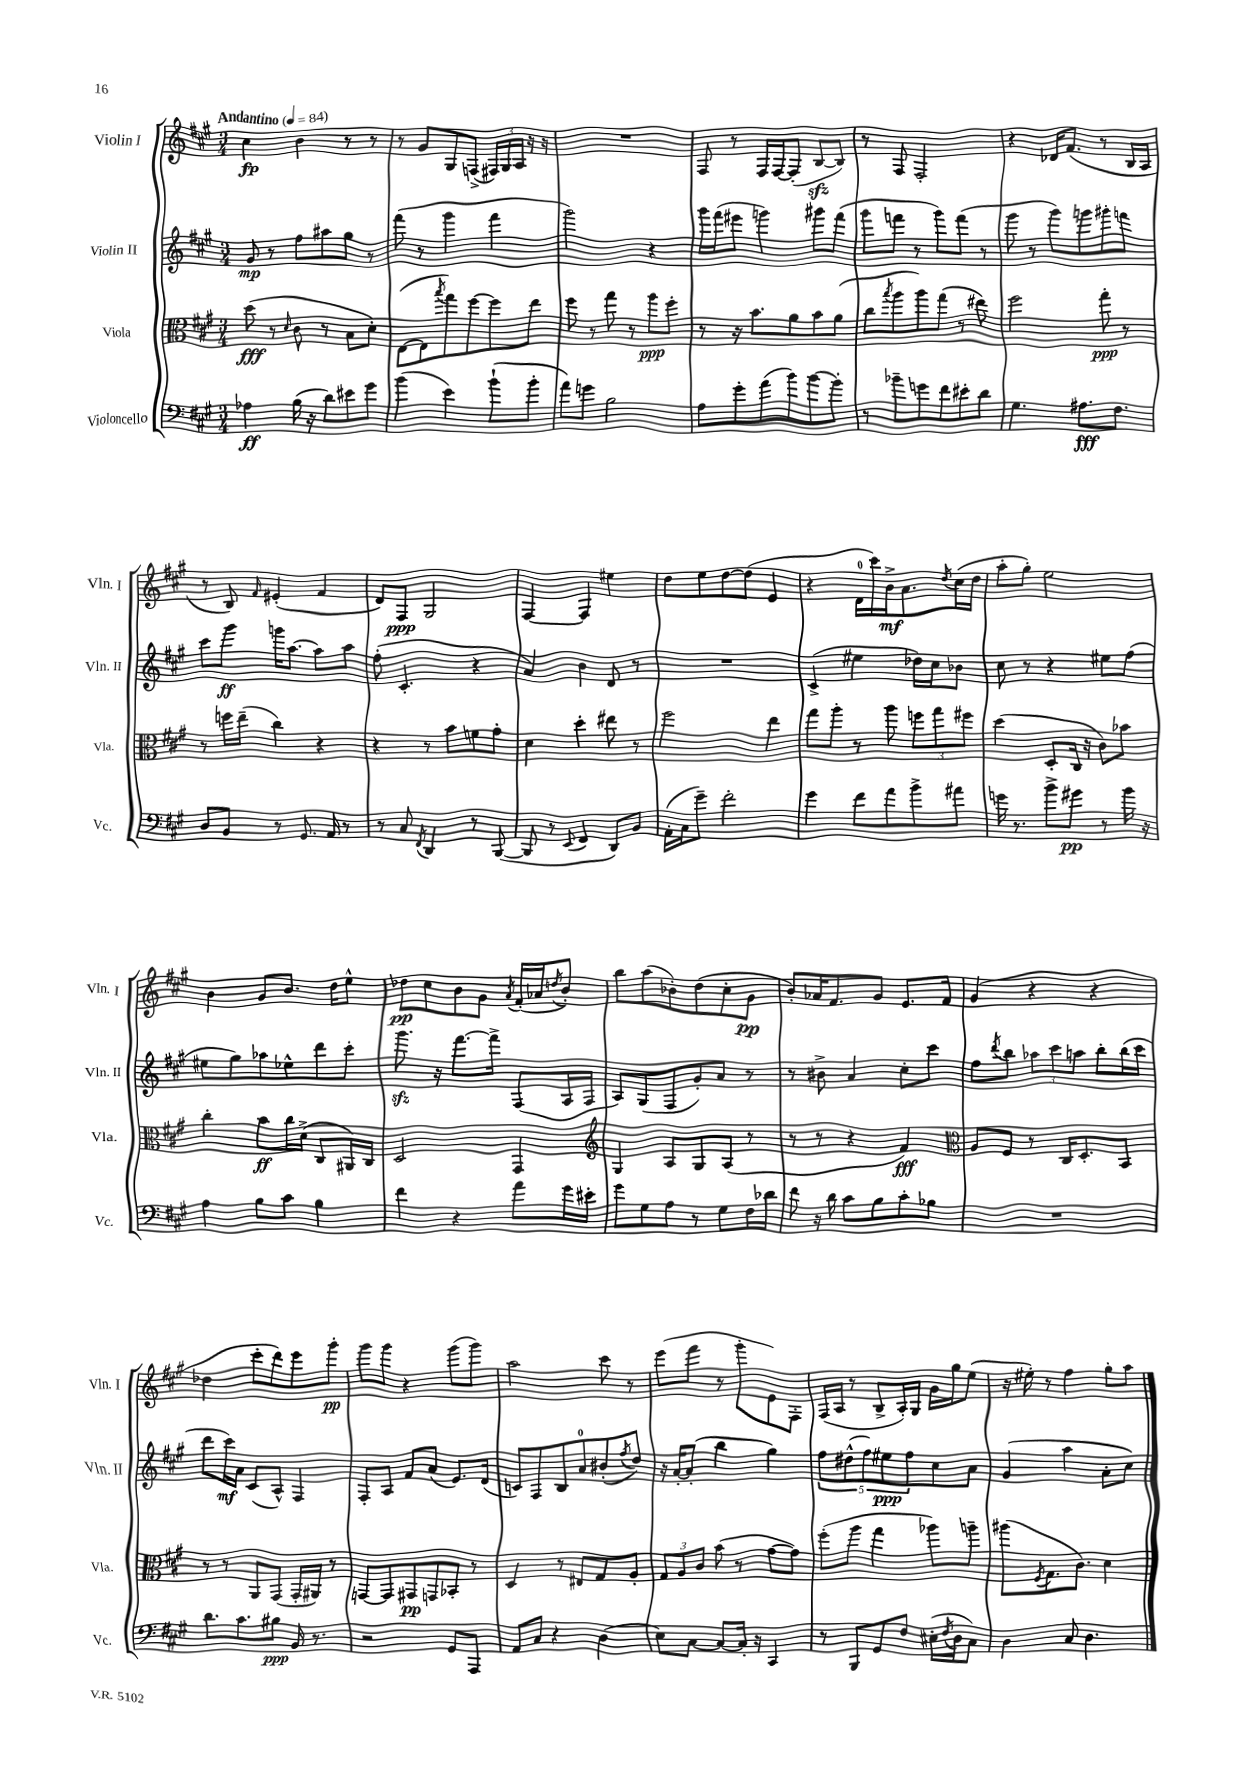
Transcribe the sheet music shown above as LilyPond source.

<<
\new StaffGroup <<
\new Staff = "s0" \with { instrumentName = "Violin I" shortInstrumentName = "Vln. I" } {
    \clef treble \key a \major \numericTimeSignature \time 3/4 \tempo "Andantino" 4 = 84
    cis''4\fp b'4 r8 r8 |
    r8 gis'8 gis8 f8->( \tuplet 3/2 { fis16) gis16 a16 } r16 r16 |
    R2. |
    fis8 r8 fis16 fis16~ fis8-.( b8~\sfz b8) |
    r8 fis8 fis2-. |
    r4 des'16 fis'8.( r8 b16 a16 |
    r8 b8) \grace { fis'16 } eis'4-.( fis'4 |
    d'8) fis8\ppp gis2 |
    fis4~ fis4 eis''4 |
    d''8 e''8 d''8~ d''8( e'4 |
    r4 d'16-0 cis'''16) b'16->\mf a'8. \acciaccatura { d''8 } cis''16( d''16 |
    a''8-. gis''8-.) e''2 |
    b'4 gis'8 b'8. d''16 e''8-^ |
    des''8\pp cis''8 b'8 gis'8 \acciaccatura { a'8 } fis'16-.( aes'16 \acciaccatura { d''8 } b'8-.) |
    b''8 a''8( bes'8-.) d''8( cis''8-. gis'8\pp |
    b'8-.) aes'16 fis'8. gis'8 e'8. fis'16 |
    gis'4( r4 r4 |
    des''4 cis'''8-. d'''8) e'''8 gis'''8-.\pp |
    gis'''8 gis'''8 r4 gis'''8( gis'''8) |
    a''2 cis'''8 r8 |
    e'''8( fis'''8 r8 gis'''8-. e'8) fis8-. |
    fis16( a16 r8 b8-> a16-.) gis16 gis'16 gis''16 e''8( |
    r16 eis''16-.) r8 fis''4 gis''8-. a''8 \bar "|." |
}
\new Staff = "s1" \with { instrumentName = "Violin II" shortInstrumentName = "Vln. II" } {
    \clef treble \key a \major \numericTimeSignature \time 3/4
    gis'8\mp r8 fis''8 ais''8 gis''8 r8 |
    fis'''8( r8 gis'''4 fis'''4 |
    gis'''2) r4 |
    gis'''16 fis'''16( eis'''8 g'''4) gis'''8 fis'''8( |
    gis'''8 f'''8 r8 gis'''8) f'''8( r8 |
    gis'''8 r8 gis'''8) g'''8 gis'''8-. f'''8 |
    cis'''8 gis'''8\ff g'''16 a''8.~ a''8 a''8 |
    fis''8-.( cis'4.-. r4 |
    a'4) b'4 d'8 r8 |
    R2. |
    cis'4->( eis''4 des''16) cis''16 bes'8 |
    cis''8 r8 r4 eis''8 fis''8( |
    eis''8 gis''8) aes''8 ees''8-^ d'''8 cis'''8-. |
    gis'''8.\sfz r16 fis'''8.~ fis'''16-> fis8( a16 fis16 |
    a8) gis8( fis8 gis'8-.) a'8 r8 |
    r8 bis'8-> a'4 cis''8-. cis'''8 |
    fis''8 \acciaccatura { d'''8 } b''8 \tuplet 3/2 { aes''8 cis'''8 a''8 } b''8-. b''16( cis'''16 |
    d'''8 cis'''16\mf) a'16 cis'8( a8-^) fis4 |
    fis8-. a8 fis'8 a'8( e'8.) d'16( |
    c'8) fis8 b8 a'8-0 bis'8-.( \acciaccatura { fis''8 } d''8) |
    r16 a'16~-. a'8-.( b''4 gis''4) |
    \tuplet 5/4 { fis''8 dis''8-^( fis''8) eis''8\ppp fis''8 } cis''8 a'8 |
    gis'4( a''4 a'8-. cis''8) \bar "|." |
}
\new Staff = "s2" \with { instrumentName = "Viola" shortInstrumentName = "Vla." } {
    \clef alto \key a \major \numericTimeSignature \time 3/4
    d''8\fff( r8 \grace { d'16 } cis'8 r8 b8 d'8-.) |
    e8~( e8 \acciaccatura { b''8 } gis''8) fis''8~ fis''8 e''8 |
    fis''8 r8 gis''8 r8 a''8\ppp fis''8-. |
    r8 r16 b'8. a'8 b'8 a'8( |
    cis''8 \acciaccatura { b''8 } a''8 a''8) gis''8( r8 eis''8) |
    fis''2 gis''8-.\ppp r8 |
    r8 f''16 e''16--( cis''4) r4 |
    r4 r8 b'8 f'8 gis'8-. |
    d'4 d''4-. eis''8 r8 |
    fis''2 e''4 |
    gis''8 a''8-. r8 a''8 \tuplet 3/2 { f''8 gis''8 fis''8 } |
    d''4( d8-. cis16 r16 cis'8) bes'8 |
    cis''4-. b'8\ff cis''16 d'16->( cis8 ais,16) cis16 |
    d2 gis,4 |
    \clef treble gis4 a8 gis8 a8( r8 |
    r8 r8 r4 fis'4\fff) |
    \clef alto a8 fis8 r8 cis16 d8.-. b,8 |
    r8 r8 a,8 gis,8( gis,16-. ais,16) r8 |
    g,8~ g,8 gis,8\pp g,8 bes,8-. r8 |
    d4 r8 eis8 gis8 a8-. |
    \tuplet 3/2 { gis8 a8 cis'8 } b'8( r8 gis'8~ gis'8) |
    fis''8-.( a''8 gis''4 aes''8) a''8-- |
    ais''8( \acciaccatura { fis8 } gis8. cis'8.) d'4 \bar "|." |
}
\new Staff = "s3" \with { instrumentName = "Violoncello" shortInstrumentName = "Vc." } {
    \clef bass \key a \major \numericTimeSignature \time 3/4
    aes4\ff b16( r16 d'8) eis'8 gis'8 |
    b'4( e'4) b'8-!( b'8-. |
    a'8) g'8 b2 |
    a8 gis'8-. a'8( b'8) b'8~ b'8-. |
    r8 bes'8-- g'8 fis'8 eis'8-. d'8 |
    gis4. ais8.\fff fis8. |
    d8 b,8 r8 gis,8. a,16 r8 |
    r8 cis8 \acciaccatura { fis,8 } d,4 r8 b,,8~( |
    b,,8 r8 \appoggiatura { e,8 } fis,4 d,8) b,8 |
    a,16-.( cis16 gis'8--) fis'2-. |
    gis'4 fis'8 a'8 b'8-> ais'8 |
    g'16 r8. b'8-> gis'8\pp r8 b'16 r16 |
    a4 b8 cis'8 b4 |
    fis'4 r4 a'8 gis'16 eis'16-. |
    gis'8 gis8 a8 r8 gis8 fis16 des'16 |
    fis'8 r16 d'16 cis'8 b8 cis'8-. bes8 |
    R2. |
    d'8. cis'8. bis8\ppp b,16 r8. |
    r2 gis,8 a,,8 |
    a,8 cis8 r4 d4( |
    e8) cis8~ cis8~ cis16-. r16 cis,4 |
    r8 b,,8 gis,8 fis8 eis16-.( \acciaccatura { fis8 } d16 cis8) |
    d4 cis8 d4. \bar "|." |
}
>>
>>
\layout { \context { \Score \remove "Bar_number_engraver" } }
